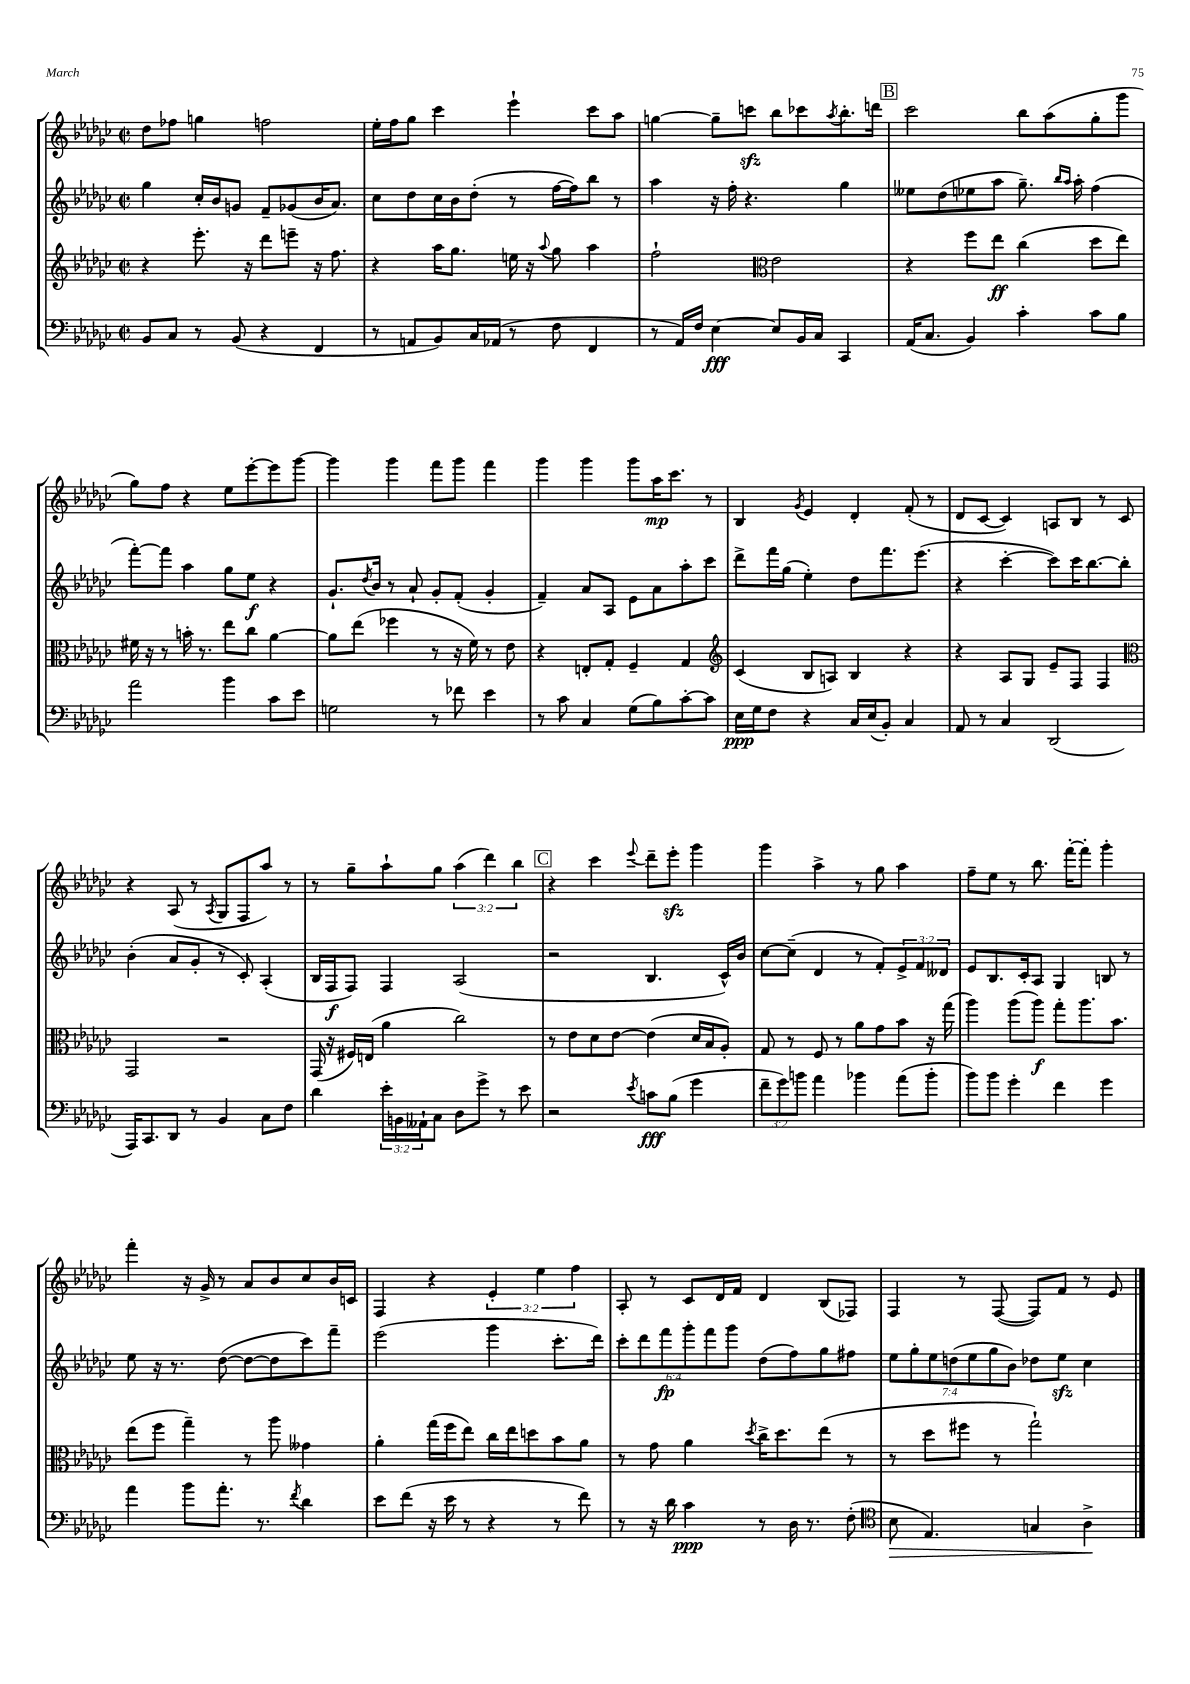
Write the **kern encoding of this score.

**kern	**kern	**kern	**kern
*staff4	*staff3	*staff2	*staff1
*clefF4	*clefG2	*clefG2	*clefG2
*k[b-e-a-d-g-c-]	*k[b-e-a-d-g-c-]	*k[b-e-a-d-g-c-]	*k[b-e-a-d-g-c-]
*M2/2	*M2/2	*M2/2	*M2/2
*met(c|)	*met(c|)	*met(c|)	*met(c|)
8BB-/L	4r	4gg-\	8dd-\L
8C-/J	.	.	8ff-\J
8r	8.eee-'\	16cc-'/LL	4gg\
.	.	16b-/J	.
(8BB-/	.	8g/J	.
.	16r	.	.
4r	8ddd-\L	8f~/L	2ff\
.	8eee~\J	(8g-/	.
4FF/	16r	16b-/K	.
.	8.ff\	8.a-/J)	.
=	=	=	=
8r	4r	8cc-\L	16ee-'\LL
.	.	.	16ff\J
8AA/L	.	8dd-\	8gg-\J
8BB-/)	16aa-\LK	16cc-\L	4ccc-\
.	8.gg-\J	16b-\J	.
16C-/L	.	(8dd-'\J	.
(16AA-/JJ	.	.	.
8r	16ee\	8r	4eee-`\
.	16r	.	.
.	8qqaa-/	.	.
8F\	8gg-\	[16ff\LL	.
.	.	16ff\]J)	.
4FF/	4aa-\	8bb-\J	8ccc-\L
.	.	8r	8aa-\J
=	=	=	=
8r	2ff`\	4aa-\	[4gg\
16AA-/LL)	.	.	.
16F/JJ	.	.	.
[4E-\	.	16r	8gg~\]L
.	.	16ff'\	.
.	.	4.r	8ccc\J
*	*clefC3	*	*
8E-/]L	2e-\	.	8bb-\L
16BB-/L	.	.	8ccc-\
16C-/JJ	.	.	.
.	.	.	8qaa-/
4CC-/	.	4gg-\	8.bb-'\
.	.	.	16ddd\Jk
=	=	=	=
(16AA-/LK	4r	8ee--\L	2ccc-\
8.C-/J	.	.	.
.	.	(8dd-\	.
4BB-/)	8ff\L	8ee-\	.
.	8ee-\J	8aa-\J	.
4c-'\	(4cc-\	8.gg-~\)	8bb-\L
.	.	.	(8aa-\
.	.	16qqbb-/LL	.
.	.	16qqaa-/JJ	.
.	.	16aa-'\	.
8c-\L	8dd-\L	(4ff\	8gg-'\
8B-\J	8ee-\J)	.	8ggg-\J
=	=	=	=
2a-\	16f#\	[8fff'\L)	8gg-\L)
.	16r	.	.
.	8r	8fff\]J	8ff\J
.	16b'\	4aa-\	4r
.	8.r	.	.
4b-\	8ee-\L	8gg-\L	8ee-\L
.	8cc-\J	8ee-\J	[8eee-'\
8c-\L	[4a-\	4r	8eee-\]
8e-\J	.	.	[8ggg-\J
=	=	=	=
2G\	8a-\]L	8.g-`/L	4ggg-\]
.	(8ee-\J	.	.
.	.	8qdd-/	.
.	.	16b-/Jk	.
.	4ff-\	8r	4ggg-\
.	.	8a-`/	.
8r	8r	8g-'/L	8fff\L
8f-\	16r	(8f'/J	8ggg-\J
.	16f\)	.	.
4e-\	8r	4g-'/	4fff\
.	8e-\	.	.
=	=	=	=
8r	4r	4f~/)	4ggg-\
8c-\	.	.	.
4C-/	8E'/L	8a-/L	4ggg-\
.	8G-'/J	8A-/J	.
(8G-\L	4F~/	8e-\L	8ggg-\L
8B-\)	.	8a-\	16aa-\K
.	.	.	8.ccc-\J
[8c-'\	4G-/	8aa-'\	.
8c-\]J	.	8ccc-\J	8r
=	=	=	=
*	*clefG2	*	*
16E-\LL	(4c-/	8ddd-^\L	4B-/
16G-\J	.	.	.
8F\J	.	16fff\L	.
.	.	(16gg-\JJ	.
.	.	.	8qg-/
4r	8B-/L	4ee-'\)	4e-/
.	8A/J)	.	.
16C-/LL	4B-/	8dd-\L	4d-'/
(16E-/J	.	.	.
8BB-'/J)	.	8.fff\	.
4C-/	4r	.	(8f'/
.	.	(8.eee-\J	.
.	.	.	8r
=	=	=	=
8AA-/	4r	4r	8d-/L
8r	.	.	[8c-/J
4C-/	8A-/L	[4ccc-'\	4c-/])
.	8G-/J	.	.
(2DD-/	8e-~/L	8ccc-\]L)	8A/L
.	8F/J	16ccc-\K	8B-/J
.	.	[8.bb-\	.
.	4F/	.	8r
.	.	8bb-'\]J	8c-/
=	=	=	=
*	*clefC3	*	*
16AAA-/LK)	2GG-/	(4b-'\	4r
8.CC-/	.	.	.
8DD-/J	.	8a-/L	(8A-/
8r	.	8g-'/J	8r
.	.	.	8qA-/
4BB-/	2r	8r	8G-/L
.	.	8c-'/)	8F/
8C-\L	.	(4A-'/	8aa-/J)
8F\J	.	.	8r
=	=	=	=
4d-\	(16GG-/	16B-/LL	8r
.	16r	16F/J	.
.	16F#/LL)	8F/J)	8gg-~\L
.	(16E/JJ	.	.
24e-'\LL	4a-\	4F/	8aa-`\
24BB\	.	.	.
24AA--`\J	.	.	.
8C-\J	.	.	8gg-\J
8D-\L	2cc-\)	(2A-/	(6aa-\
8g-^\J	.	.	.
.	.	.	6ddd-\)
8r	.	.	.
.	.	.	6bb-\
8e-\	.	.	.
=	=	=	=
2r	8r	2r	4r
.	8e-\L	.	.
.	8d-\	.	4ccc-\
.	[8e-\J	.	.
8qe-/	.	.	8qqeee-/
8c\L	(4e-\]	4.B-/	8ddd-~\L
(8B-\J	.	.	8eee-'\J
4g-\	16d-/LL	.	4ggg-\
.	16B-/J	.	.
.	8A-'/J)	16c-^^/LL)	.
.	.	16b-/JJ	.
=	=	=	=
12f~\L	8G-/	[8cc-\L	4ggg-\
12g-\)	.	.	.
.	8r	(8cc-~\]J	.
12b\J	.	.	.
4a-\	8F/	4d-/	4aa-^\
.	8r	.	.
4b-\	8a-\L	8r	8r
.	8g-\	8f'/L)	8gg-\
(8a-\L	8b-\J	12e-^/	4aa-\
.	.	12f/	.
8b-'\J	16r	.	.
.	.	12d--/J	.
.	(16gg-\	.	.
=	=	=	=
8b-\L)	4aa-\)	8e-/L	8ff~\L
8b-\J	.	8.B-/	8ee-\J
4g-'\	(8aa-\L	.	8r
.	.	16c-'/k	.
.	8aa-\J)	8A-/J	8.bb-\
4f\	8gg-'\L	4G-/	.
.	.	.	[16fff'\LK
.	8.aa-\	.	8fff'\]J
4g-\	.	8B/	4ggg-'\
.	8.b-\J	.	.
.	.	8r	.
=	=	=	=
4a-\	(8ee-\L	8ee-\	4fff'\
.	8ff\J	16r	.
.	.	8.r	.
8b-\L	4gg-~\)	.	16r
.	.	.	16g-^/
8.a-'\J	.	([8dd-\	8r
.	8r	8dd-\_L	8a-/L
8.r	.	.	.
.	8aa-\	8dd-\]	8b-/
8qf/	.	.	.
4d-\	4g--\	8ccc-\)	8cc-/
.	.	8fff~\J	16b-/L
.	.	.	16c/JJ
=	=	=	=
8e-\L	4a-'\	(2eee-\	4F/
(8f\J	.	.	.
16r	(16gg-\LL	.	4r
16e-\	16ff\J	.	.
8r	8ee-\J)	.	.
4r	16cc-\LL	4ggg-\	6e-'/
.	16ee-\J	.	.
.	8dd\	.	.
.	.	.	6ee-\
8r	8b-\	8.ccc-'\L	.
.	.	.	6ff\
8f\)	8a-\J	.	.
.	.	16ddd-\Jk)	.
=	=	=	=
8r	8r	12ccc-'\L	8A-'/
.	.	12ddd-\	.
16r	8g-\	.	8r
.	.	12fff\	.
16d-\	.	.	.
4c-\	4a-\	12ggg-'\	8c-/L
.	.	12fff\	.
.	.	.	16d-/L
.	.	12ggg-\J	.
.	.	.	16f/JJ
.	8qdd-/	.	.
8r	16cc-^\LK	(8dd-\L	4d-/
.	8.dd-\	.	.
16D-\	.	8ff\)	.
8.r	.	.	.
.	(8ee-\J	8gg-\	(8B-/L
(8F'\	8r	8ff#\J	8F-/J)
=	=	=	=
*clefC4	*	*	*
8B-\	8r	14ee-\L	4F/
.	.	14gg-'\	.
4.E-/)	8dd-\L	.	.
.	.	14ee-\	.
.	.	(14dd\	.
.	8ff#\J	.	8r
.	.	14ee-\	.
.	.	14gg-\	.
.	8r	.	([8F/
.	.	14b-\J)	.
4G/	2gg-`\)	8dd-\L	8F/]L)
.	.	8ee-\J	8f/J
4A-^\	.	4cc-\	8r
.	.	.	8e-/
==	==	==	==
*-	*-	*-	*-
